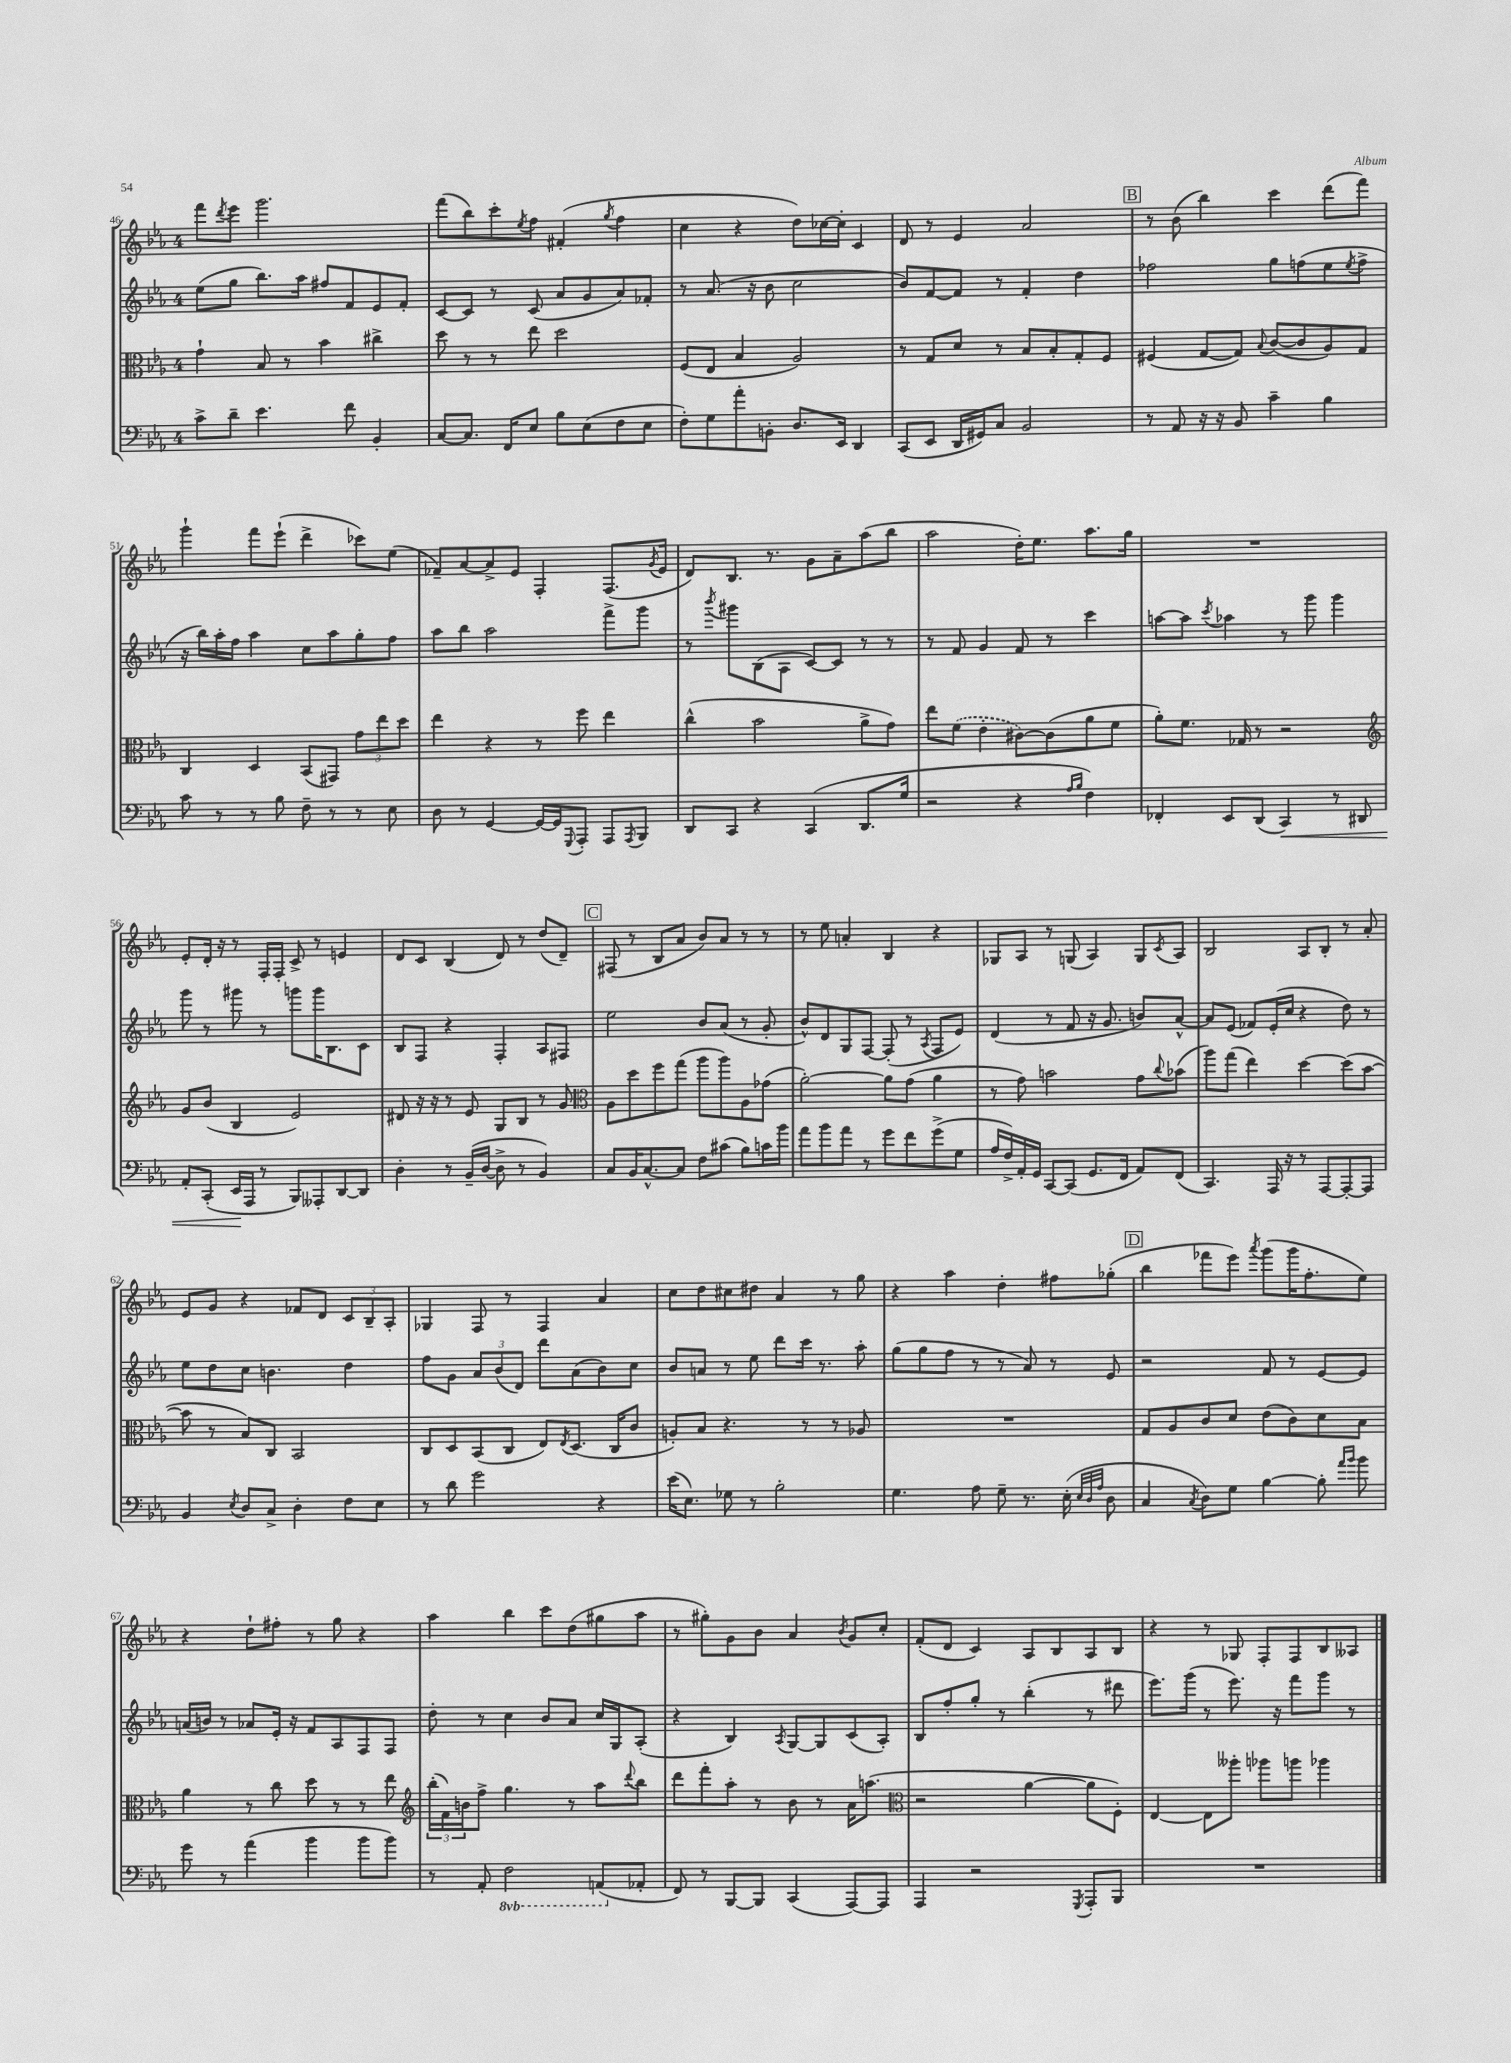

**kern	**dynam	**kern	**kern	**kern
*part4	*part4	*part3	*part2	*part1
*staff4	*staff4	*staff3	*staff2	*staff1
*clefF4	*	*clefC3	*clefG2	*clefG2
*k[b-e-a-]	*	*k[b-e-a-]	*k[b-e-a-]	*k[b-e-a-]
*M4/4	*	*M4/4	*M4/4	*M4/4
=46	=46	=46	=46	=46
8c^\L	.	4g`\	(8ee-\L	8fff\L
.	.	.	.	8qddd/
8d~\J	.	.	8gg\J	8eee-\J
4.e-\	.	8B-/	8.bb-\L)	2.ggg\
.	.	8r	.	.
.	.	.	16aa-\Jk	.
.	.	4b-\	8ff#X/L	.
8f\	.	.	8f/	.
4BB-'/	.	4cc#X^\	8e-/	.
.	.	.	8f'/J	.
=47	=47	=47	=47	=47
[8C/L	.	8dd\	[8c/L	(8fff\L
8.C/J]	.	8r	8c/J]	8bb-\)
.	.	8r	8r	8ccc'\
16FF/KL	.	.	.	.
.	.	.	.	8qee-/
8E-/J	.	8ee-\	(8c/	8ff\J
8B-\L	.	2dd\	8a-/L	(4f#X'/
(8E-\	.	.	8g/	.
.	.	.	.	8qgg/
8F\	.	.	8a-/)	4ff\
8E-\J	.	.	8f-X'/J	.
=48	=48	=48	=48	=48
8F'\L)	.	(8F/L	8r	4cc\
8G\	.	8E-/J	(8.a-/	.
8a-'\	.	4B-/	.	4r
.	.	.	16r	.
8BBn'\J	.	.	8b-\	.
8.D/L	.	2A-/)	2cc\	8dd\L)
.	.	.	.	[16cc-X\L
16EE-/Jk	.	.	.	16cc-'\JJ]
4DD/	.	.	.	4c/
=49	=49	=49	=49	=49
(8CC/L	.	8r	8b-/L)	8d/
8EE-/J	.	8G/L	[8f/	8r
16DD/LL	.	8d/J	8f/J]	4e-/
16GG#X/J)	.	.	.	.
8C/J	.	8r	8r	.
2BB-/	.	8B-/L	4f'/	2a-/
.	.	8B-'/	.	.
.	.	8G'/	4dd\	.
.	.	8F/J	.	.
!!LO:REH:place=s1:t=B
=50	=50	=50	=50	=50
8r	.	(4F#X/	2ff-X\	8r
8AA-/	.	.	.	(8b-\
16r	.	[8G/L	.	4bb-\)
16r	.	.	.	.
8BB-/	.	8G/J])	.	.
.	.	8qqB-/	.	.
4c~\	.	([8c/L	8gg\L	4ccc\
.	.	8c/]	(8ffn\	.
4B-\	.	8A-/)	8ee-\	(8ddd\L
.	.	.	8qee-/	.
.	.	8G/J	8ff^\J	8fff\J)
!!LO:LB:g=z
=51	=51	=51	=51	=51
8c\	.	4C/	16r	4ggg`\
.	.	.	16bb-\LL)	.
8r	.	.	16aa-'\	.
.	.	.	16ff\JJ	.
8r	.	4D/	4aa-\	8fff\L
8B-\	.	.	.	(8eee-`\J
8F~\	.	(8BB-/L	8cc\L	4ddd^\
8r	.	8GG#X/J)	8aa-\	.
8r	.	12g\L	8gg'\	8ccc-X\L)
.	.	12ee-\	.	.
8E-\	.	.	8ff\J	(8ee-\J
.	.	12dd\J	.	.
=52	=52	=52	=52	=52
8D\	.	4ee-\	8aa-\L	8f-X~/L)
8r	.	.	8bb-\J	[8a-/
[4GG/	.	4r	2aa-\	8a-^/]
.	.	.	.	8e-/J
16GG/LL_	.	8r	.	4F'/
16GG/J]	.	.	.	.
8qqGGG/	.	.	.	.
8AAA-'/J	.	8ff\	.	.
8AAA-/L	.	4ee-\	8fff^\L	(8.F/L
8qAAA-/	.	.	.	.
8BBB-/J	.	.	8ggg\J	.
.	.	.	.	8qg/
.	.	.	.	16e-/Jk
=53	=53	=53	=53	=53
8DD/L	.	(4cc^^\	8r	8d/L)
.	.	.	8qbbb-/	.
8CC/J	.	.	8ggg#X\L	8.B-/J
4r	.	2b-\	(8B-\	.
.	.	.	.	8.r
.	.	.	8A-\J	.
(4CC/	.	.	[8c/L)	8g\L
.	.	.	8c/J]	8a-~\
8.DD/L	.	8a-^\L	8r	(8aa-\
.	.	8g\J)	8r	8bb-\J
16G/Jk	.	.	.	.
=54	=54	=54	=54	=54
2r	.	8ee-\L	8r	2aa-\
.	.	(8f\J	8f/	.
.	.	4e-'\	4g/	.
4r	.	[8c#X\L)	8f/	16dd'\KL)
.	.	.	.	8.ee-\J
.	.	(8c#\]	8r	.
16qqA-/LL	.	.	.	.
16qqB-/JJ	.	.	.	.
4F\)	.	8a-\	4ccc\	8.aa-\L
.	.	8f\J	.	.
.	.	.	.	16gg\Jk
=55	=55	=55	=55	=55
4FF-X'/	.	8a-'\L)	[8aan\L	1r
.	.	8.f\J	8aa\J]	.
.	.	.	8qccc/	.
8EE-/L	.	.	4aa-X\	.
.	.	16G-X/	.	.
(8DD/J	.	8r	.	.
!	!LO:HP:b	!	!	!
4CC/)	<	2r	8r	.
.	.	.	8ggg\	.
8r	.	.	4ggg\	.
8DD#X/	.	.	.	.
!!LO:LB:g=z
=56	=56	=56	=56	=56
*	*	*clefG2	*	*
8AA-'/L	.	8g/L	8ggg\	8e-'/L
(8CC'/J	.	(8b-/J	8r	16d'/Jk
.	.	.	.	16r
16EE-/LL	.	4B-/	8ggg#X\	8r
16AAA-/JJ	[	.	.	.
8r	.	.	8r	16F'/LL
.	.	.	.	16F'/JJ
8BBB-/L)	.	2e-/)	8gggn\L	8c^/
8AAA--X'/	.	.	16ggg\K	8r
.	.	.	8.B-\	.
[8DD/	.	.	.	4en/
8DD/J]	.	.	8c\J	.
=57	=57	=57	=57	=57
4D'\	.	8d#X/	8B-/L	8d/L
.	.	16r	8F/J	8c/J
.	.	16r	.	.
8r	.	8r	4r	(4B-/
(16BB-~/LL	.	8e-/	.	.
[16D/JJ	.	.	.	.
8D^\]	.	8G/L	4F'/	8d/)
8r	.	8B-/J	.	8r
4BB-/)	.	8r	8A-/L	(8dd/L
.	.	8g/	8F#X/J	8d~/J)
!!LO:REH:place=s1:t=C
=58	=58	=58	=58	=58
*	*	*clefC3	*	*
8C/L	.	8A-\L	2ee-\	(8F#X/
16BB-/K	.	8dd\	.	8r
[8.C^^/	.	.	.	.
.	.	8ff\	.	8B-/L
8C/J]	.	(8gg\J	.	8a-/J
8F\L	.	8aa-\L	8b-/L	8b-/L)
(8c#X\J	.	8aa-\)	(8a-/J	8a-/J
8B-\L)	.	8A-\	8r	8r
16cn\L	.	(8g-X\J	8g'/	8r
16b-\JJ	.	.	.	.
=59	=59	=59	=59	=59
8a-\L	.	[2a-'\)	8b-^^/L)	8r
8b-\	.	.	8d/	8ee-\
8a-\J	.	.	8G/	4an'/
8r	.	.	[8F/J	.
8g\L	.	8a-\L]	(8F'/]	4B-/
8f\	.	(8g\J	8r	.
.	.	.	8qA-/	.
(8g^\	.	4a-\	8F/L	4r
8G\J	.	.	8e-/J)	.
=60	=60	=60	=60	=60
16A-/LL	.	8r	(4d/	8G-X/L
16F^/)	.	.	.	.
16AA-'/	.	8g\)	.	8A-/J
16GG/JJ	.	.	.	.
[8CC/L	.	2bn\	8r	8r
(8CC/J]	.	.	8f/	(8Gn/
8.GG/L	.	.	16r	4A-/)
.	.	.	8.g/	.
16FF/Jk	.	.	.	.
8AA-/L)	.	8g\L	8bn/L)	8G/L
.	.	8qqcc/	.	8qc/
(8FF/J	.	(8b-X\J	[8a-^^/J	8A-/J
=61	=61	=61	=61	=61
4.CC/)	.	8aa-\L)	8a-/L]	2B-/
.	.	(8gg\J	(8e-/J	.
.	.	4ee-\)	8f-X/L)	.
16AAA-/	.	.	(16e-'/L	.
16r	.	.	16cc/JJ	.
8r	.	[4dd\	4r	8A-/L
[8AAA-/L	.	.	.	8B-'/J
8AAA-'/_	.	(8dd\L]	8dd\)	8r
8AAA-/J]	.	[8b-\J	8r	8a-'/
!!LO:LB:g=z
=62	=62	=62	=62	=62
4BB-/	.	8b-\]	8ee-\L	8e-/L
.	.	8r	8dd\	8g/J
8qE-/	.	.	.	.
8D/L	.	8B-/L)	8cc\J	4r
8C^/J	.	8C/J	4.bn\	.
4D'\	.	2BB-/	.	8f-X/L
.	.	.	.	8d/J
8F\L	.	.	4dd\	12c/L
.	.	.	.	12B-~/
8E-\J	.	.	.	.
.	.	.	.	12A-'/J
=63	=63	=63	=63	=63
8r	.	8C/L	8ff\L	4G-X/
8d\	.	8D/	8g\J	.
2g\	.	(8BB-/	12a-/L	8F/
.	.	.	(12b-/	.
.	.	8C/J	.	8r
.	.	.	12d/J)	.
.	.	8E-/L)	8ddd\L	4F/
.	.	8qE-/	.	.
.	.	(8.D/J	(8a-\	.
4r	.	.	8b-\)	4a-/
.	.	16C/KL	.	.
.	.	8c/J	8cc\J	.
=64	=64	=64	=64	=64
(16e-\KL	.	8An'/L)	8b-/L	8cc\L
8.E-\J)	.	.	.	.
.	.	8B-/J	8an/J	8dd\
8G-X\	.	4.r	8r	8cc#X\
8r	.	.	8ee-\	8dd#X\J
2B-'\	.	.	8ddd\L	4a-/
.	.	8r	16ccc\Jk	.
.	.	.	8.r	.
.	.	8r	.	8r
.	.	8A-X/	8aa-'\	8gg\
=65	=65	=65	=65	=65
4.G\	.	1r	(8gg\L	4r
.	.	.	8gg\	.
.	.	.	8ff\J	4aa-\
8A-\	.	.	8r	.
8G~\	.	.	8r	4dd'\
8.r	.	.	8a-/)	.
.	.	.	8r	8ff#X\L
(16E-'\	.	.	.	.
32qqE-/LLL	.	.	.	.
32qqD/	.	.	.	.
32qqA-/JJJ	.	.	.	.
8D\	.	.	8e-/	(8gg-X'\J
!!LO:REH:place=s1:t=D
=66	=66	=66	=66	=66
4C/	.	8G/L	2r	4bb-\
.	.	8A-/	.	.
8qC/	.	.	.	.
8D\L)	.	8c/	.	8fff-X\L
8G\J	.	8d/J	.	8eee-\J)
.	.	.	.	8qaaa-/
[4B-\	.	(8e-\L	8f/	(8ggg\L
.	.	8c\)	8r	16ggg\K
.	.	.	.	8.ff'\
8B-'\]	.	8d\	[8e-/L	.
16qqa-/LL	.	.	.	.
16qqb-/JJ	.	.	.	.
8b-\	.	8B-\J	8e-/J]	8ee-\J)
!!LO:LB:g=z
=67	=67	=67	=67	=67
8g\	.	4a-\	(16an/LL	4r
.	.	.	16bn/JJ)	.
8r	.	.	8r	.
(4a-\	.	8r	8a-X/L	8dd`\L
.	.	8cc\	16e-'/Jk	8ff#X'\J
.	.	.	16r	.
4b-\	.	8dd\	8f/L	8r
.	.	8r	8A-/	8gg\
8b-\L	.	8r	8F/	4r
8b-\J)	.	8ee-\	8F/J	.
=68	=68	=68	=68	=68
*	*	*clefG2	*	*
8r	.	(24bb-'\LL	8dd'\	4aa-\
.	.	24f\)	.	.
.	.	24bn\J	.	.
8AA-'/	.	8ff^\J	8r	.
*8ba	*	*	*	*
2FF\	.	4.gg\	4cc\	4bb-\
.	.	.	8b-/L	8ccc\L
.	.	8r	8a-/J	(8dd\
(8AAAn/L	.	8aa-\L	16cc/LL	8gg#X\
.	.	.	16G/J	.
.	.	8qqddd/	.	.
*X8ba	*	*	*	*
8AA-X'/J	.	8bb-\J	(8A-'/J	8aa-\J
=69	=69	=69	=69	=69
8FF/)	.	8ddd\L	4r	8r
8r	.	8fff'\	.	8gg#X'\L)
[8BBB-/L	.	8aa-'\J	4B-/)	8g\
8BBB-/J]	.	8r	.	8b-\J
.	.	.	8qA-/	.
(4CC/	.	8b-\	[8G/L	4a-/
.	.	8r	8G/]	.
.	.	.	.	8qb-/
[8AAA-/L)	.	16a-\KL	(8c/	8g/L
.	.	(8.aan\J	.	.
8AAA-/J]	.	.	8A-'/J)	8cc'/J
=70	=70	=70	=70	=70
*	*	*clefC3	*	*
4AAA-/	.	2r	8B-/L	(8f'/L
.	.	.	8ff'/	8d/J
2r	.	.	8gg'/J	4c/)
.	.	.	8r	.
.	.	[4a-\	(4bb-'\	8A-/L
.	.	.	.	8B-/
8qGGG/	.	.	.	.
8AAA-'/L	.	8a-\L]	8r	8A-/
8BBB-/J	.	8F'\J)	8ddd#X\	8B-/J
=71	=71	=71	=71	=71
1r	.	[4E-/	8.eee-\L)	4r
.	.	.	(16ggg\Jk	.
.	.	8E-\L]	8r	8r
.	.	8aa--X'\J	8.eee-\)	8G-X/
.	.	8aa-X\L	.	8F'/L
.	.	.	16r	.
.	.	8aan\J	8fff\L	8F/
.	.	4aa-X\	8ggg\J	8B-/
.	.	.	8r	8A--X/J
==	==	==	==	==
*-	*-	*-	*-	*-
